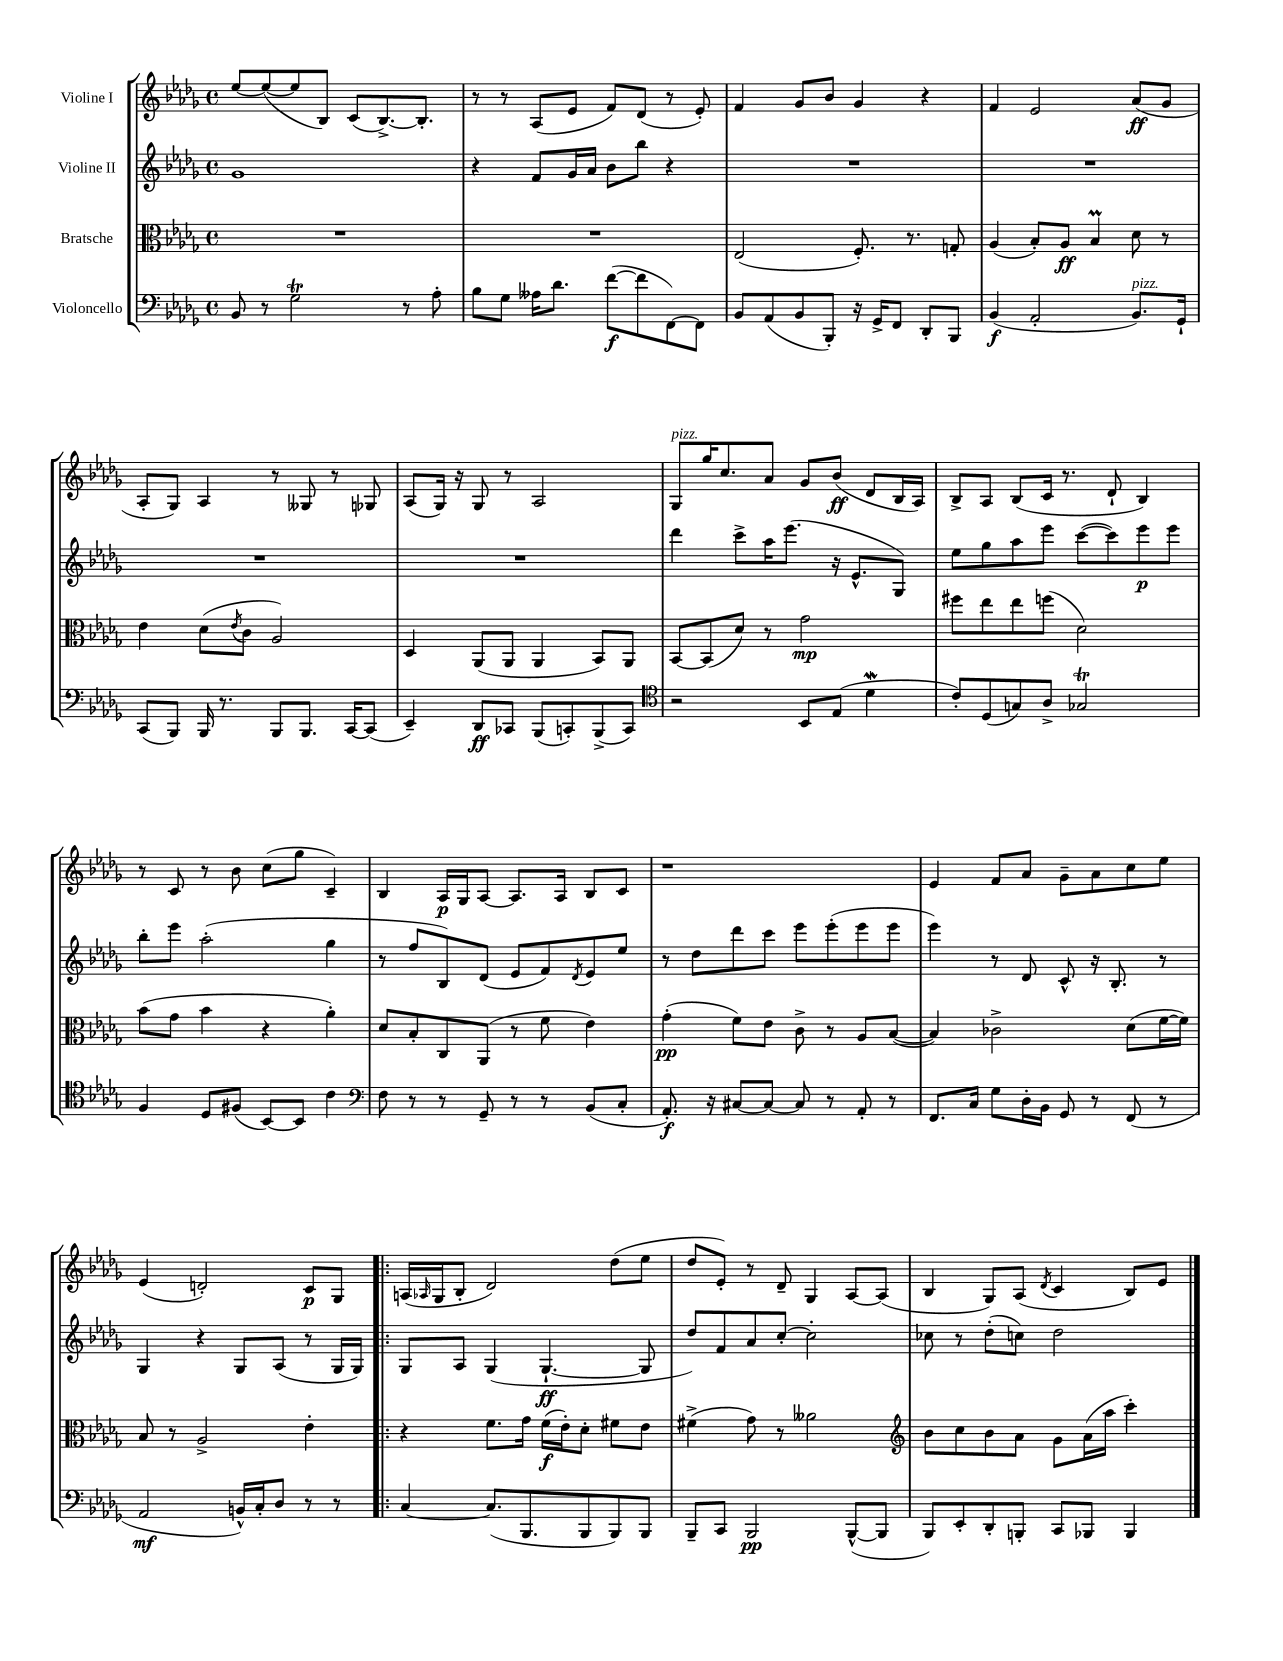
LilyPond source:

<<
\new StaffGroup <<
\new Staff = "s0" \with { instrumentName = "Violine I" } {
    \clef treble \key des \major \defaultTimeSignature \time 4/4
    ees''8~ ees''8~( ees''8 bes8) c'8( bes8.~->) bes8.-. |
    r8 r8 aes8( ees'8 f'8) des'8( r8 ees'8-.) |
    f'4 ges'8 bes'8 ges'4 r4 |
    f'4 ees'2 aes'8\ff( ges'8 |
    aes8-. ges8) aes4 r8 geses8 r8 ges8 |
    aes8( ges16) r16 ges8 r8 aes2 |
    ges8^\markup { \italic "pizz." } ges''16 c''8. aes'8 ges'8 bes'8\ff( des'8 bes16 aes16) |
    bes8-> aes8 bes8( c'16 r8. des'8-! bes4) |
    r8 c'8 r8 bes'8 c''8( ges''8 c'4--) |
    bes4 aes16\p ges16 aes8~ aes8. aes16 bes8 c'8 |
    r1 |
    ees'4 f'8 aes'8 ges'8-- aes'8 c''8 ees''8 |
    ees'4( d'2-.) c'8\p ges8 |
    \bar ".|:" a16( \grace { aes16 } ges16 bes8-. des'2) des''8( ees''8 |
    des''8 ees'8-.) r8 des'8-- ges4 aes8~ aes8( |
    bes4 ges8) aes8( \acciaccatura { des'8 } c'4 bes8) ees'8 \bar "|." |
}
\new Staff = "s1" \with { instrumentName = "Violine II" } {
    \clef treble \key des \major \defaultTimeSignature \time 4/4
    ges'1 |
    r4 f'8 ges'16 aes'16 bes'8 bes''8 r4 |
    R1 |
    R1 |
    R1 |
    R1 |
    des'''4 c'''8-> aes''16 ees'''8.( r16 ees'8.-^ ges8) |
    ees''8 ges''8 aes''8 ees'''8 c'''8~( c'''8) ees'''8\p ees'''8 |
    bes''8-. ees'''8 aes''2-.( ges''4 |
    r8 f''8 bes8) des'8( ees'8 f'8) \acciaccatura { des'8 } ees'8 ees''8 |
    r8 des''8 des'''8 c'''8 ees'''8 ees'''8-.( ees'''8 ees'''8 |
    ees'''4) r8 des'8 c'8-^ r16 bes8.-. r8 |
    ges4 r4 ges8 aes8( r8 ges16 ges16) |
    \bar ".|:" ges8 aes8 ges4( ges4.~-!\ff ges8 |
    des''8) f'8 aes'8 c''8~-. c''2-. |
    ces''8 r8 des''8-.( c''8) des''2 \bar "|." |
}
\new Staff = "s2" \with { instrumentName = "Bratsche" } {
    \clef alto \key des \major \defaultTimeSignature \time 4/4
    R1 |
    R1 |
    ees2( f8.-.) r8. g8-. |
    aes4( bes8-.) aes8\ff bes4\prall des'8 r8 |
    ees'4 des'8( \acciaccatura { ees'8 } c'8 aes2) |
    des4 aes,8( aes,8 aes,4 bes,8) aes,8 |
    bes,8~ bes,8( des'8) r8 ges'2\mp |
    fis''8 ees''8 ees''8 f''8( des'2) |
    bes'8( ges'8 bes'4 r4 aes'4-.) |
    des'8 bes8-. c8 aes,8( r8 f'8 ees'4) |
    ges'4-.\pp( f'8) ees'8 c'8-> r8 aes8 bes8~( |
    bes4) ces'2-> des'8( f'16~ f'16) |
    bes8 r8 aes2-> ees'4-. |
    \bar ".|:" r4 f'8. ges'16 f'16\f( ees'16-.) des'8-. fis'8 ees'8 |
    fis'4->( ges'8) r8 aeses'2 |
    \clef treble bes'8 c''8 bes'8 aes'8 ges'8 aes'16( aes''16 c'''4-.) \bar "|." |
}
\new Staff = "s3" \with { instrumentName = "Violoncello" } {
    \clef bass \key des \major \defaultTimeSignature \time 4/4
    bes,8 r8 ges2\trill r8 aes8-. |
    bes8 ges8 aeses16 des'8. f'8~\f( f'8 f,8~) f,8 |
    bes,8 aes,8( bes,8 bes,,8-.) r16 ges,16-> f,8 des,8-. bes,,8 |
    bes,4\f( aes,2-. bes,8.^\markup { \italic "pizz." }) ges,16-! |
    c,8( bes,,8) bes,,16 r8. bes,,8 bes,,8. c,16~ c,8( |
    ees,4--) des,8\ff ces,8 bes,,8( c,8-.) bes,,8->( c,8) |
    \clef tenor r2 bes,8 ees8( des'4\mordent |
    c'8-.) des8( g8) aes8-> ges2\trill |
    f4 des8 fis8( bes,8~) bes,8 c'4 |
    \clef bass f8 r8 r8 ges,8-- r8 r8 bes,8( c8-. |
    aes,8.-.\f) r16 cis8~ cis8~ cis8 r8 aes,8-. r8 |
    f,8. c16 ges8 des16-. bes,16 ges,8 r8 f,8( r8 |
    aes,2\mf b,16-^) c16-. des8 r8 r8 |
    \bar ".|:" c4~ c8.( bes,,8. bes,,8 bes,,8) bes,,8 |
    bes,,8-- c,8 bes,,2\pp bes,,8~-^( bes,,8 |
    bes,,8) ees,8-. des,8-. b,,8-. c,8 bes,,8 bes,,4 \bar "|." |
}
>>
>>
\layout { \context { \Score \remove "Bar_number_engraver" } }
